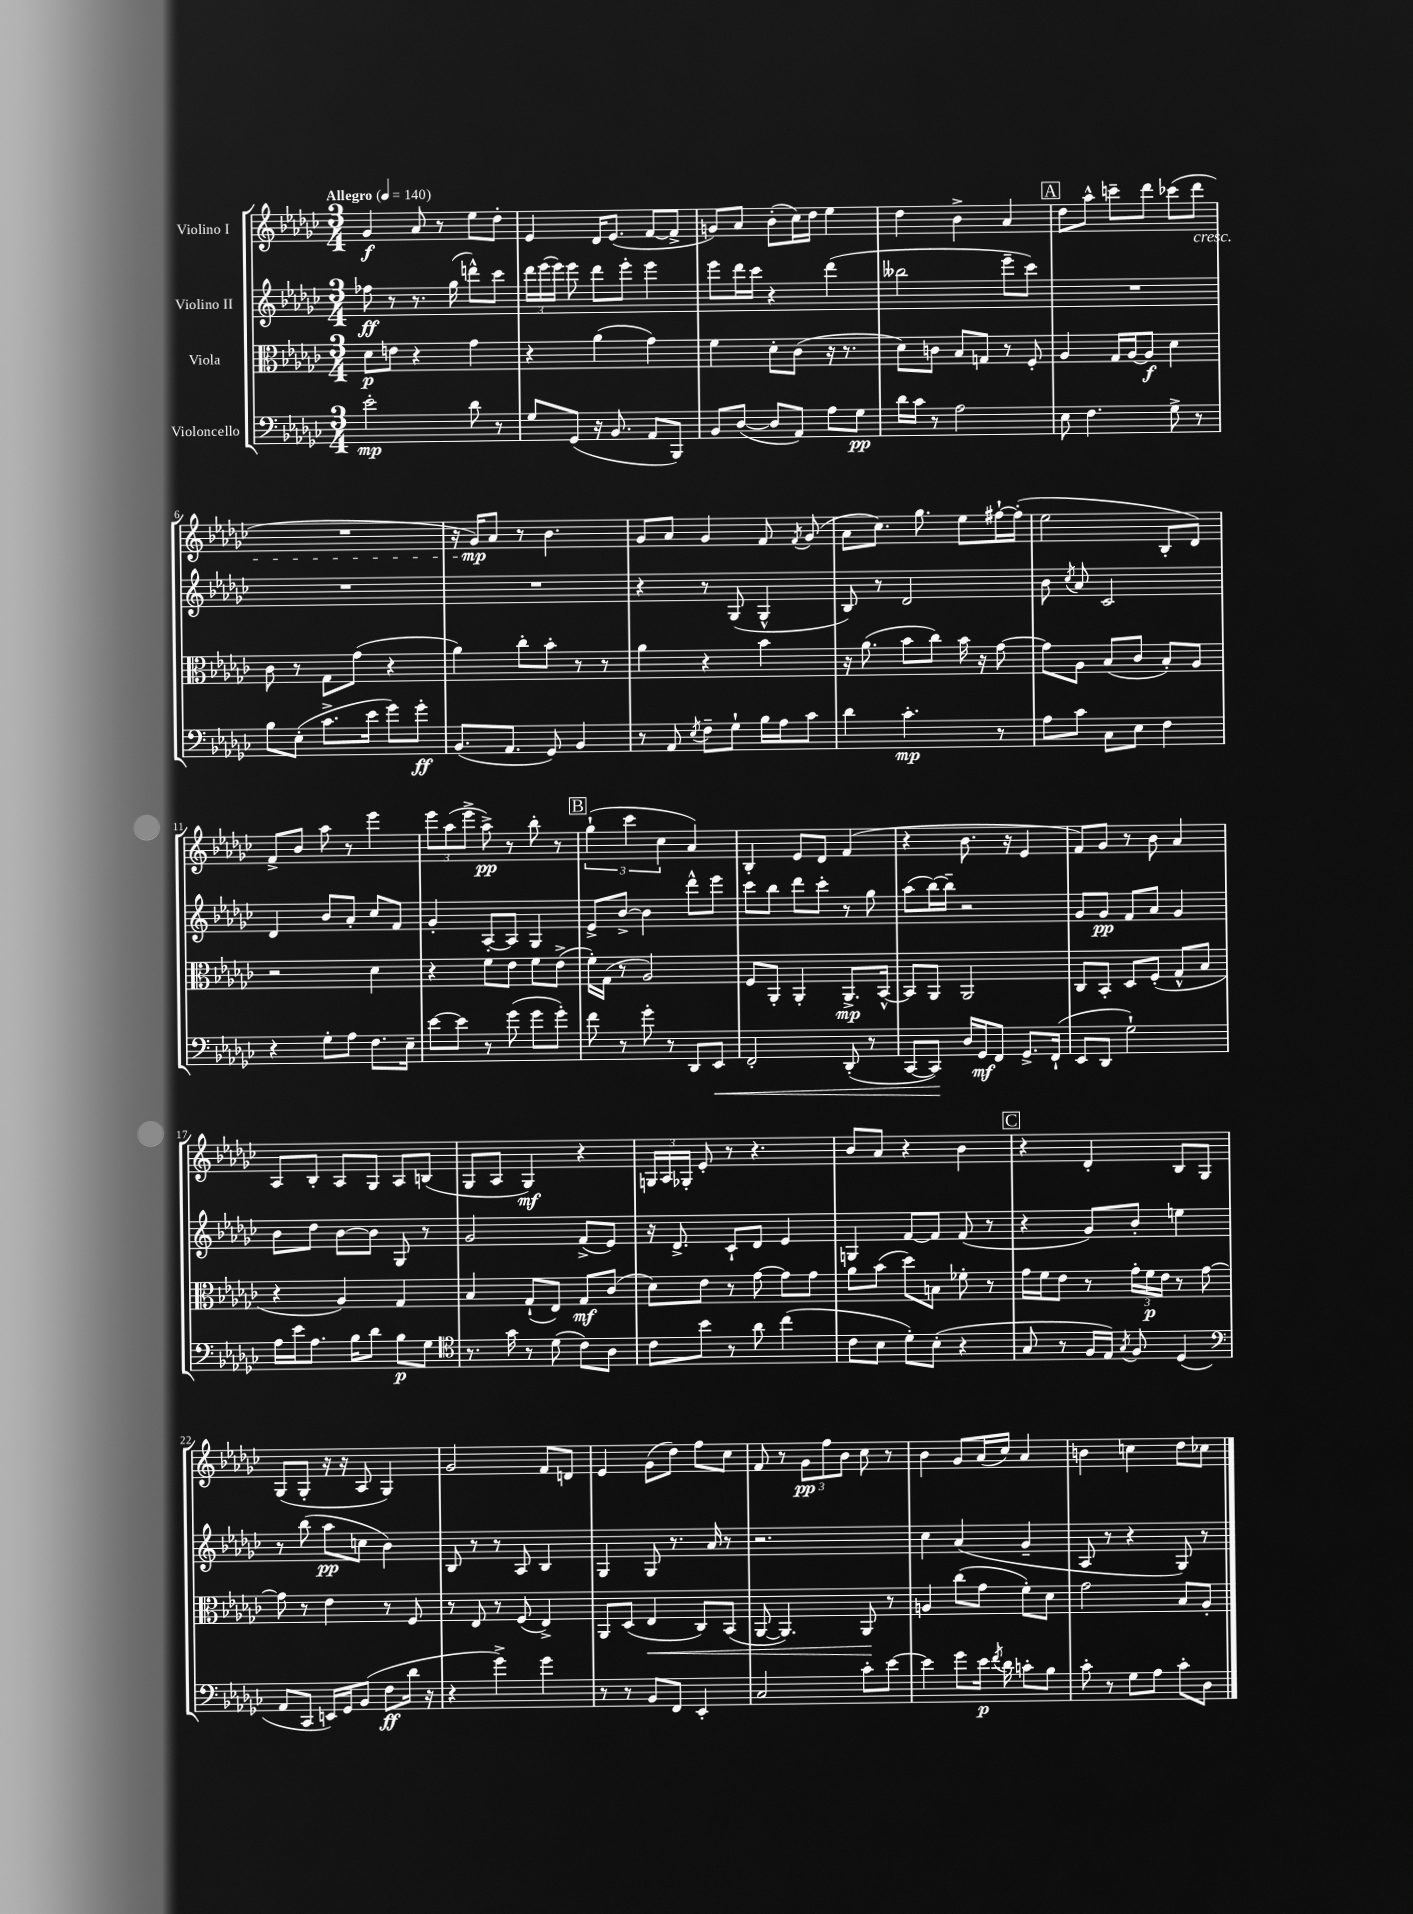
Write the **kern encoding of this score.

**kern	**dynam	**kern	**dynam	**kern	**dynam	**kern	**dynam
*part4	*part4	*part3	*part3	*part2	*part2	*part1	*part1
*staff4	*staff4	*staff3	*staff3	*staff2	*staff2	*staff1	*staff1
*I"Violoncello	*	*I"Viola	*	*I"Violino II	*	*I"Violino I	*
*clefF4	*	*clefC3	*	*clefG2	*	*clefG2	*
*k[b-e-a-d-g-c-]	*	*k[b-e-a-d-g-c-]	*	*k[b-e-a-d-g-c-]	*	*k[b-e-a-d-g-c-]	*
*M3/4	*	*M3/4	*	*M3/4	*	*M3/4	*
*MM140	*	*MM140	*	*MM140	*	*MM140	*
=1	=1	=1	=1	=1	=1	=1	=1
!	!	!	!	!	!	!LO:TX:a:B:t=Allegro	!
2e-'\	mp	8d-\L	p	8ff-X\	ff	4g-/	f
.	.	8en\J	.	8r	.	.	.
.	.	4r	.	8.r	.	8a-/	.
.	.	.	.	.	.	8r	.
.	.	.	.	(16gg-\	.	.	.
8d-\	.	4g-\	.	8dddn^^\L)	.	8ee-\L	.
8r	.	.	.	8ccc-\J	.	8dd-'\J	.
=2	=2	=2	=2	=2	=2	=2	=2
8G-/L	.	4r	.	24ddd-\LL	.	4e-/	.
.	.	.	.	(24eee-\	.	.	.
.	.	.	.	24eee-\JJ)	.	.	.
(8GG-/J	.	.	.	8eee-\	.	.	.
16r	.	(4a-\	.	8ddd-\L	.	16d-/KL	.
8.BB-/	.	.	.	.	.	(8.e-/J	.
.	.	.	.	8eee-'\J	.	.	.
8AA-/L	.	4g-\)	.	4eee-\	.	[8f/L	.
8BBB-/J)	.	.	.	.	.	8f^/J]	.
=3	=3	=3	=3	=3	=3	=3	=3
8BB-/L	.	4f\	.	8eee-\L	.	8gn/L)	.
([8D-/J	.	.	.	16ddd-\L	.	8a-/J	.
.	.	.	.	16ccc-\JJ	.	.	.
8D-/L]	.	8d-'\L	.	4r	.	(8b-'\L	.
8AA-/J)	.	(8c-\J	.	.	.	16cc-\L)	.
.	.	.	.	.	.	16dd-\JJ	.
8A-\L	.	16r	.	(4ddd-\	.	4ee-\	.
.	.	8.r	.	.	.	.	.
8G-\J	pp	.	.	.	.	.	.
=4	=4	=4	=4	=4	=4	=4	=4
16d-\LL	.	8d-\L)	.	2bb--X\	.	4dd-\	.
16c-\JJ	.	.	.	.	.	.	.
8r	.	8cn\J	.	.	.	.	.
2A-\	.	8B-/L	.	.	.	4b-^\	.
.	.	8Gn/J	.	.	.	.	.
.	.	8r	.	8eee-~\L	.	4a-/	.
.	.	8F'/	.	8ccc-\J)	.	.	.
!!LO:REH:place=s1:t=A
=5	=5	=5	=5	=5	=5	=5	=5
8E-\	.	4A-/	.	2.r	.	8dd-\L	.
4.F\	.	.	.	.	.	8aa-^^\J	.
.	.	16G-/LL	.	.	.	8cccn~\L	.
.	.	[16A-/J	.	.	.	.	.
.	.	8A-/J]	f	.	.	8ddd-\J	.
8G-^\	.	4d-\	.	.	.	(8ccc-X\L	.
!	!	!	!	!	!	!LO:TX:b:i:t=cresc.	!
8r	.	.	.	.	.	8ddd-\J	.
!!LO:LB:g=z
=6	=6	=6	=6	=6	=6	=6	=6
8B-\L	.	8c-\	.	2.r	.	2.r	.
(8E-'\J	.	8r	.	.	.	.	.
8.c-^\L	.	8G-\L	.	.	.	.	.
.	.	(8g-\J	.	.	.	.	.
16e-\Jk	.	.	.	.	.	.	.
8g-\L)	.	4r	.	.	.	.	.
8g-'\J	ff	.	.	.	.	.	.
=7	=7	=7	=7	=7	=7	=7	=7
(8.BB-/L	.	4a-\)	.	2.r	.	16r	.
.	.	.	.	.	.	16g-/KL)	mp
.	.	.	.	.	.	8a-/J	.
8.AA-/J	.	.	.	.	.	.	.
.	.	8cc-'\L	.	.	.	8r	.
8GG-/)	.	8b-'\J	.	.	.	4.b-\	.
4BB-/	.	8r	.	.	.	.	.
.	.	8r	.	.	.	.	.
=8	=8	=8	=8	=8	=8	=8	=8
8r	.	4a-\	.	4r	.	8g-/L	.
8AA-/	.	.	.	.	.	8a-/J	.
8qE-/	.	.	.	.	.	.	.
8F~\L	.	4r	.	8r	.	4g-/	.
8G-`\J	.	.	.	(8G-/	.	.	.
16B-\LL	.	4b-\	.	4G-^^/	.	8f/	.
16A-\J	.	.	.	.	.	.	.
.	.	.	.	.	.	8qf/	.
8c-\J	.	.	.	.	.	(8g-/	.
=9	=9	=9	=9	=9	=9	=9	=9
4d-\	.	16r	.	8B-/)	.	8a-\L	.
.	.	(8.a-\	.	.	.	.	.
.	.	.	.	8r	.	8.cc-\J)	.
4.c-'\	mp	8b-\L	.	2d-/	.	.	.
.	.	.	.	.	.	8.gg-\	.
.	.	8cc-\J)	.	.	.	.	.
.	.	16b-\	.	.	.	8ee-\L	.
.	.	16r	.	.	.	.	.
8r	.	[8g-\	.	.	.	[16ff#X`\L	.
.	.	.	.	.	.	(16ff#'\JJ]	.
=10	=10	=10	=10	=10	=10	=10	=10
8A-\L	.	8g-\L]	.	8b-\	.	2ee-\	.
.	.	.	.	8qcc-/	.	.	.
8c-\J	.	8A-\J	.	8a-/	.	.	.
8C-\L	.	(8B-/L	.	2c-/	.	.	.
8E-\J	.	8c-/J	.	.	.	.	.
4F\	.	8B-'/L)	.	.	.	8B-'/L	.
.	.	8A-/J	.	.	.	8d-/J)	.
!!LO:LB:g=z
=11	=11	=11	=11	=11	=11	=11	=11
4r	.	2r	.	4d-/	.	8f^/L	.
.	.	.	.	.	.	8b-/J	.
8G-'\L	.	.	.	8b-/L	.	8aa-\	.
8A-\J	.	.	.	8a-'/J	.	8r	.
8.F\L	.	4d-\	.	8cc-/L	.	4eee-\	.
.	.	.	.	8f/J	.	.	.
16E-~\Jk	.	.	.	.	.	.	.
=12	=12	=12	=12	=12	=12	=12	=12
[8e-\L	.	4r	.	4g-'/	.	12eee-\L	.
.	.	.	.	.	.	(12aa-\	.
8e-\J]	.	.	.	.	.	.	.
.	.	.	.	.	.	12eee-^\J	.
8r	.	8f\L	.	[8A-'/L	.	8aa-^\)	pp
(8g-\	.	8e-\J	.	8A-/J]	.	8r	.
8g-\L	.	8f\L	.	4G-/	.	8bb-'\	.
8g-'\J)	.	(8e-^\J	.	.	.	8r	.
!!LO:REH:place=s1:t=B
=13	=13	=13	=13	=13	=13	=13	=13
8f\	.	16f'\LL)	.	8e-^/L	.	(6gg-`\	.
.	.	(16G-\JJ	.	.	.	.	.
8r	.	8r	.	[8b-^/J	.	.	.
.	.	.	.	.	.	6ccc-\	.
8g-'\	.	2A-/)	.	4b-\]	.	.	.
.	.	.	.	.	.	6cc-\	.
8r	.	.	.	.	.	.	.
8DD-/L	.	.	.	8ddd-^^\L	.	4a-/)	.
!	!LO:HP:b	!	!	!	!	!	!
8EE-/J	<	.	.	8eee-\J	.	.	.
=14	=14	=14	=14	=14	=14	=14	=14
2FF'/	.	8F/L	.	8ccc-\L	.	4B-'/	.
.	.	8AA-'/J	.	8bb-\J	.	.	.
.	.	4AA-'/	.	8ddd-\L	.	8e-/L	.
.	.	.	.	8ccc-'\J	.	8d-/J	.
(8DD-'/	.	8.AA-^/L	mp	8r	.	(4f/	.
8r	.	.	.	8gg-\	.	.	.
.	.	[16BB-^^/Jk	.	.	.	.	.
=15	=15	=15	=15	=15	=15	=15	=15
[8CC-/L	.	8BB-/L]	.	(8aa-\L	.	4r	.
8CC-/J])	.	8AA-/J	.	[16bb-\L)	.	.	.
.	.	.	.	16bb-~\JJ]	.	.	.
16D-/LL	[	2AA-/	.	2r	.	8.b-\	.
16GG-/J	mf	.	.	.	.	.	.
8FF/J	.	.	.	.	.	.	.
.	.	.	.	.	.	16r	.
8.GG-^/L	.	.	.	.	.	4e-/	.
(16FF`/Jk	.	.	.	.	.	.	.
=16	=16	=16	=16	=16	=16	=16	=16
8EE-/L	.	8C-/L	.	8g-/L	.	8f/L)	.
8DD-/J	.	8BB-'/J	.	8g-/J	pp	8g-/J	.
2G-`\)	.	8D-/L	.	8f/L	.	8r	.
.	.	(8F'/J	.	8a-/J	.	8b-\	.
.	.	8G-^^/L	.	4g-/	.	4a-/	.
.	.	8B-/J	.	.	.	.	.
!!LO:LB:g=z
=17	=17	=17	=17	=17	=17	=17	=17
16A-\LL	.	4r	.	8b-\L	.	8A-/L	.
16e-\J	.	.	.	.	.	.	.
8.A-\J	.	.	.	8dd-\J	.	8B-'/J	.
.	.	4A-/)	.	[8b-\L	.	8A-/L	.
16B-\KL	.	.	.	.	.	.	.
8d-\J	.	.	.	8b-\J]	.	8G-/J	.
8B-\L	p	4G-/	.	8G-/	.	8A-/L	.
8G-\J	.	.	.	8r	.	(8Bn/J	.
=18	=18	=18	=18	=18	=18	=18	=18
*clefC4	*	*	*	*	*	*	*
8.r	.	4B-/	.	2g-/	.	8G-/L	.
.	.	.	.	.	.	8A-/J	.
16g-\	.	.	.	.	.	.	.
8r	.	(8G-`/L	.	.	.	4G-/)	mf
(8d-\	.	8E-/J)	.	.	.	.	.
8c-\L)	.	8G-/L	mf	(8f^/L	.	4r	.
8A-\J	.	(8c-/J	.	8e-/J)	.	.	.
=19	=19	=19	=19	=19	=19	=19	=19
8c-\L	.	8d-\L)	.	16r	.	24Gn/LL	.
.	.	.	.	.	.	24A-/	.
.	.	.	.	8.d-^/	.	.	.
.	.	.	.	.	.	24G-X'/JJ	.
8b-\J	.	8e-\J	.	.	.	8e-'/	.
8r	.	8r	.	8c-`/L	.	8r	.
8a-\	.	[8g-\	.	8d-/J	.	4.r	.
(4cc-\	.	8g-\L]	.	4e-/	.	.	.
.	.	8g-\J	.	.	.	.	.
=20	=20	=20	=20	=20	=20	=20	=20
8c-\L	.	8a-\L	.	4Gn/	.	8b-/L	.
8B-\J	.	(8b-\J	.	.	.	8a-/J	.
8d-'\L)	.	8dd-\L)	.	[8f/L	.	4r	.
(8B-'\J	.	8Bn\J	.	8f/J]	.	.	.
4r	.	8f-X'\	.	(8f/	.	4b-\	.
.	.	8r	.	8r	.	.	.
!!LO:REH:place=s1:t=C
=21	=21	=21	=21	=21	=21	=21	=21
8G-/	.	16g-\LL	.	4r	.	4r	.
.	.	16f\J	.	.	.	.	.
8r	.	8e-\J	.	.	.	.	.
16F/LL	.	8r	.	8g-/L)	.	4d-'/	.
16E-/JJ)	.	.	.	.	.	.	.
8qG-/	.	.	.	.	.	.	.
8F/	.	24g-'\LL	.	8b-'/J	.	.	.
.	.	24f\	p	.	.	.	.
.	.	24e-\JJ	.	.	.	.	.
(4D-/	.	8r	.	4een\	.	8B-/L	.
.	.	[8g-\	.	.	.	8G-/J	.
!!LO:LB:g=z
=22	=22	=22	=22	=22	=22	=22	=22
*clefF4	*	*	*	*	*	*	*
8AA-/L	.	8g-\]	.	8r	.	(8G-/L	.
8CC-/J	.	8r	.	(8bb-\	.	8G-'/J	.
16EEn/LL)	.	4e-\	.	8aa-\L	pp	16r	.
16GG-/J	.	.	.	.	.	16r	.
(8BB-/J	.	.	.	8ccn\J	.	8A-/	.
8F\L	ff	8r	.	4b-\)	.	4G-/)	.
16d-\Jk	.	8F/	.	.	.	.	.
16r	.	.	.	.	.	.	.
=23	=23	=23	=23	=23	=23	=23	=23
4r	.	8r	.	8B-/	.	2g-/	.
.	.	8E-/	.	8r	.	.	.
4g-^\)	.	8r	.	8r	.	.	.
.	.	(8F/	.	8A-/	.	.	.
4g-\	.	4E-^/)	.	4B-/	.	8f/L	.
.	.	.	.	.	.	8dn/J	.
=24	=24	=24	=24	=24	=24	=24	=24
8r	.	8AA-/L	.	4G-/	.	4e-/	.
8r	.	(8D-/J	.	.	.	.	.
!	!	!	!LO:HP:b	!	!	!	!
8BB-/L	.	4E-/	<	8G-/	.	(8g-\L	.
8FF/J	.	.	.	8.r	.	8dd-\J)	.
4EE-'/	.	8C-/L)	.	.	.	8ff\L	.
.	.	.	.	16a-/	.	.	.
.	.	(8BB-/J	.	8r	.	8cc-\J	.
=25	=25	=25	=25	=25	=25	=25	=25
2C-/	.	[8AA-/	.	2.r	.	8f/	.
.	.	4.AA-/])	.	.	.	8r	.
.	.	.	.	.	.	12g-\L	pp
.	.	.	.	.	.	12ff\	.
.	.	.	.	.	.	12b-\J	.
8c-'\L	.	8AA-/	.	.	.	8cc-\	.
[8e-\J	.	8r	[	.	.	8r	.
=26	=26	=26	=26	=26	=26	=26	=26
4e-\]	.	4An/	.	4cc-\	.	4b-\	.
8g-\L	.	(8cc-\L	.	(4a-/	.	8g-/L	.
16e-\Jk	p	8g-\J	.	.	.	(16a-/L	.
8qf/	.	.	.	.	.	.	.
16d-\	.	.	.	.	.	16cc-/JJ)	.
8cn'\L	.	8f'\L)	.	4g-~/	.	4a-/	.
8B-\J	.	8d-\J	.	.	.	.	.
=27	=27	=27	=27	=27	=27	=27	=27
8c-'\	.	2g-\	.	8A-/	.	4bn\	.
8r	.	.	.	8r	.	.	.
8G-\L	.	.	.	4r	.	4ccn\	.
8A-\J	.	.	.	.	.	.	.
8c-'\L	.	8B-/L	.	8G-/)	.	8dd-\L	.
8D-\J	.	8A-'/J	.	8r	.	8cc-X\J	.
==	==	==	==	==	==	==	==
*-	*-	*-	*-	*-	*-	*-	*-
